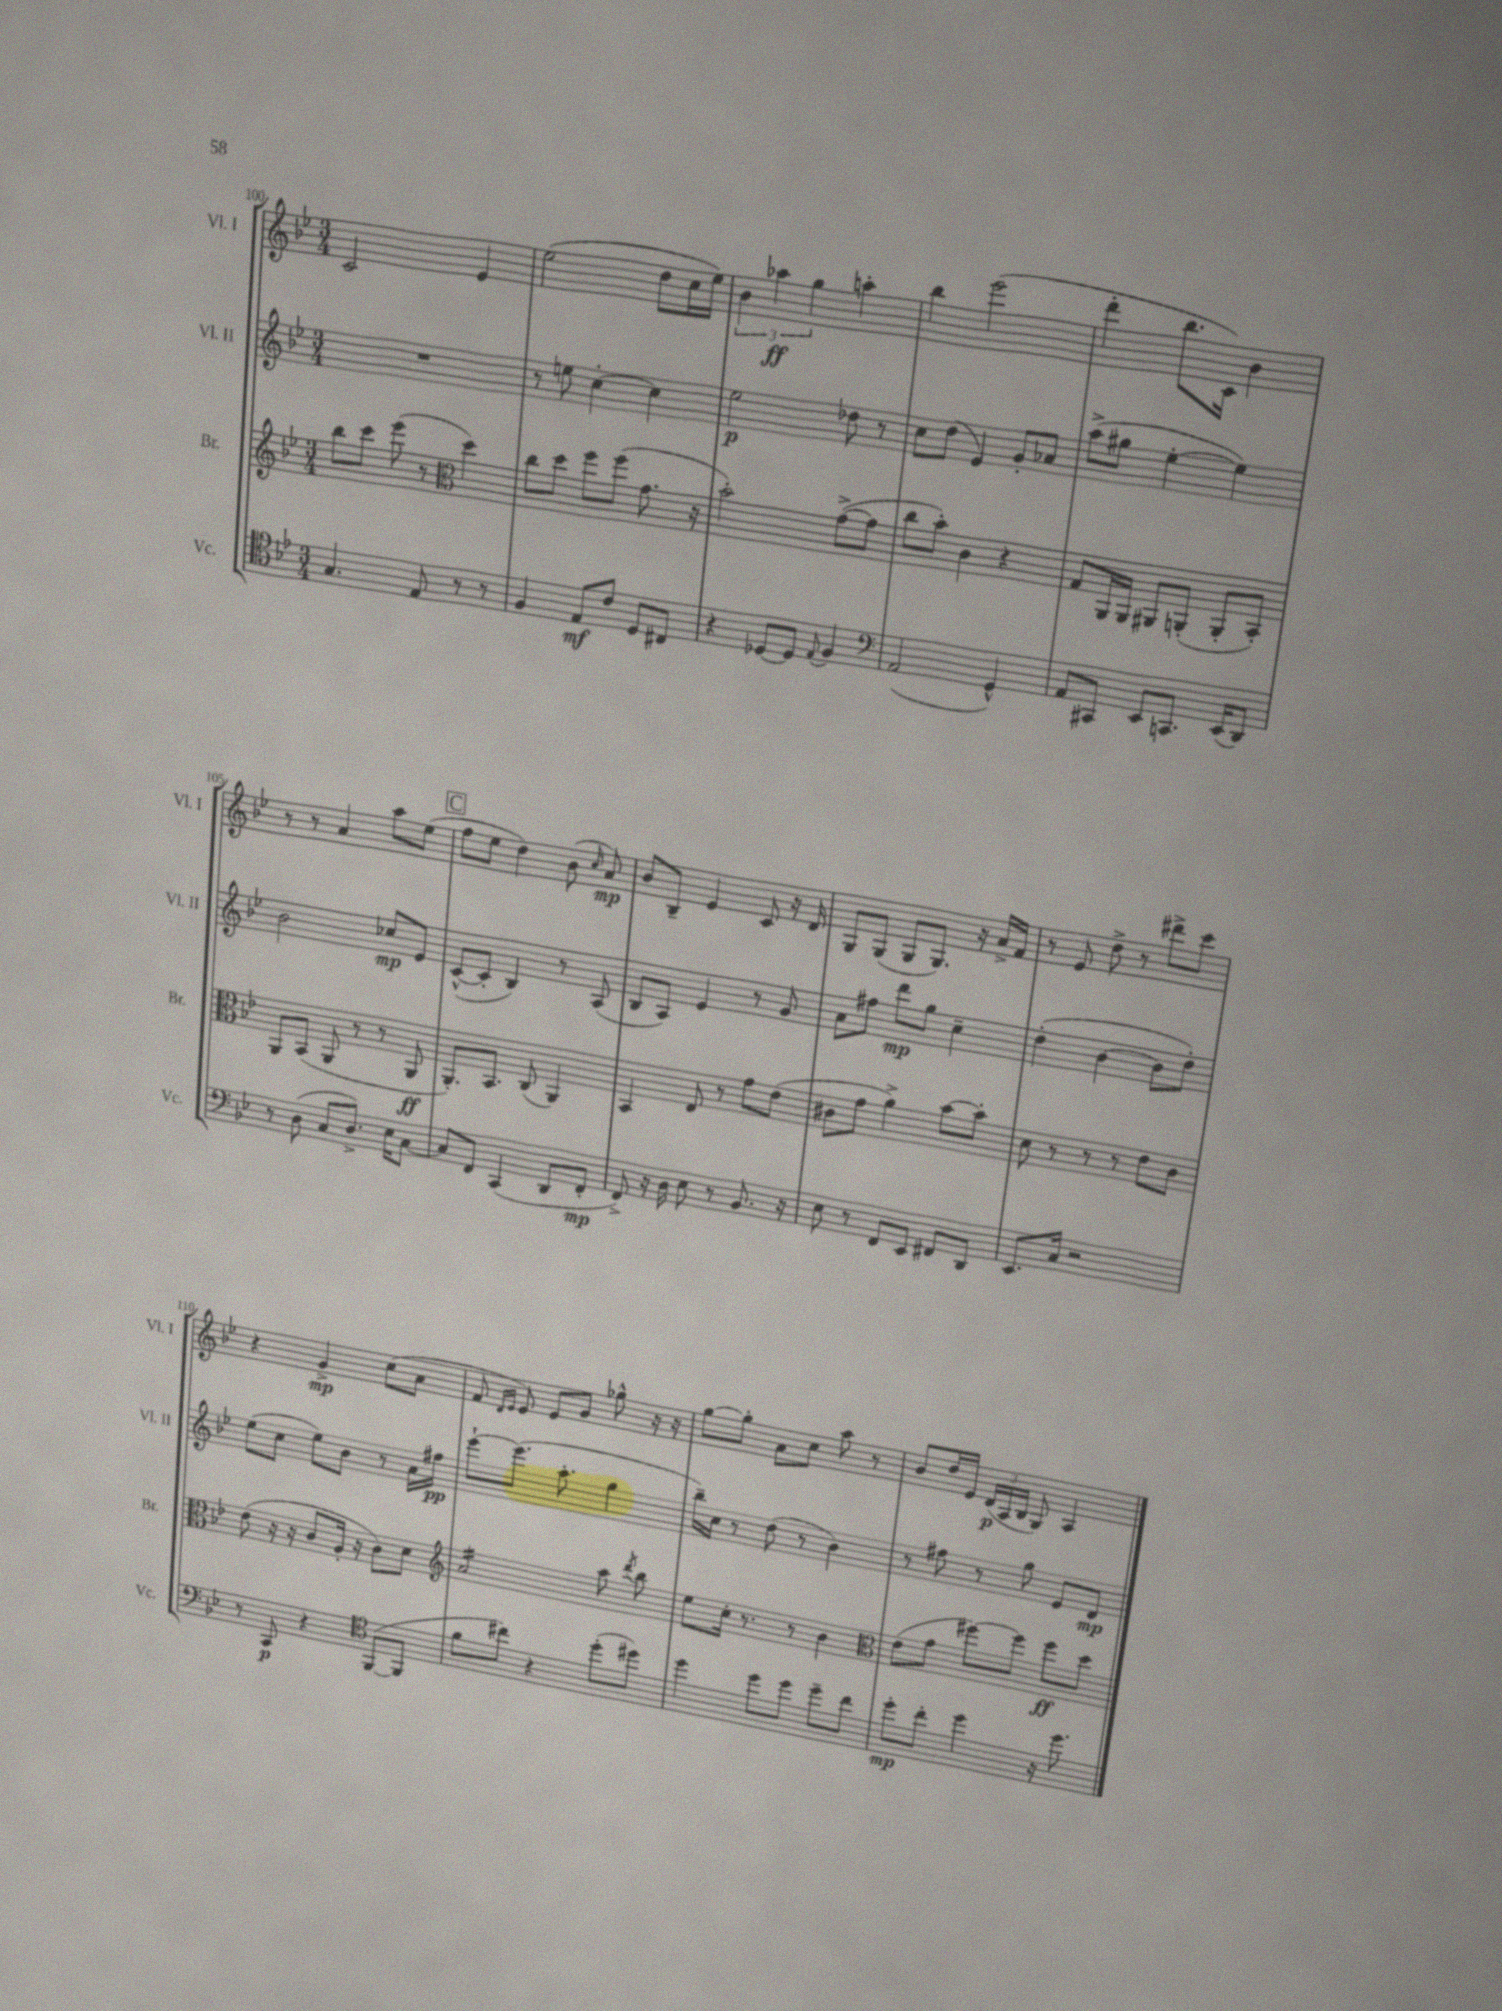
<<
\new StaffGroup <<
\new Staff = "s0" \with { instrumentName = "Vl. I" shortInstrumentName = "Vl. I" } {
    \clef treble \key bes \major \numericTimeSignature \time 3/4
    \autoBeamOff c'2 ees'4 |
    ees''2( d''8[ c''16 ees''16]) |
    \tuplet 3/2 { bes'4 aes''4\ff g''4 } a''4-. |
    bes''4 ees'''2( |
    d'''4-. bes''8.[ c'16]) bes'4 |
    r8 r8 a'4 a''8[ ees''8]( |
    \mark \markup { \box "C" } f''8[ ees''8] d''4) bes'8( \grace { c''16 } a'8\mp) |
    bes'8[ bes8]-- ees'4 c'8 r16 d'16 |
    g8[ g8]( g8[ g8.]) r16 a'16[-> f'16] |
    r8 ees'8 d''8-> r8 dis'''8[-> c'''8] |
    r4 g'4->\mp c''8[( a'8] |
    f'8 \grace { d'16[ ees'16] } ees'8) ees'8[ g'8] ges''8-^ r16 r16 |
    g''8[~ g''8]-. a'8[ c''8] a''8 r8 |
    bes'8[ d''16 ees'16] \tuplet 3/2 { d'16[\p( a16 bes16] } g8) a4 \bar "|." |
}
\new Staff = "s1" \with { instrumentName = "Vl. II" shortInstrumentName = "Vl. II" } {
    \clef treble \key bes \major \numericTimeSignature \time 3/4
    \autoBeamOff R2. |
    r8 e''8 c''4~-. c''4 |
    ees''2\p des''8 r8 |
    c''8[ d''8]( ees'4) g'8[-. aes'8] |
    a''8[->( gis''8] ees''4~-. ees''4) |
    bes'2 ces''8[\mp ees'8] |
    \mark \markup { \box "C" } c'8[~-^( c'8]-. bes4) r8 a8( |
    bes8[ a8]) ees'4 r8 g'8 |
    a'8[ fis''8] d'''8[\mp g''8] c''4-- |
    d''4-.( bes'4~ bes'8[ d''8]-.) |
    ees''8[( c''8] ees''8[) bes'8] r8 a'16[ fis''16]\pp |
    ees'''8[~-! ees'''8.]( a''8.-. g''4 |
    bes''16[--) c''16] r8 d''8( r8 bes'4) |
    r8 fis''8 r8 g''8 ees'8[ d'8]\mp \bar "|." |
}
\new Staff = "s2" \with { instrumentName = "Br." shortInstrumentName = "Br." } {
    \clef treble \key bes \major \numericTimeSignature \time 3/4
    \autoBeamOff bes''8[ c'''8] ees'''8( r8 \clef alto d''4) |
    c''8[ d''8] f''8[ f''8]( g'8. r16 |
    bes'2-.) g'8[~->( g'8] |
    c''8[ bes'8]-.) c'4 r4 |
    g8[ a,16 a,16] ais,8[ a,8]-.( a,8[-. bes,8]-.) |
    a,8[ bes,8]( a,8 r8 r8 a,8\ff |
    \mark \markup { \box "C" } a,8.[-.) bes,8.] c8( a,4) |
    bes,4 ees8 r8 g'8[ ees'8]( |
    cis'8[ g'8] a'4->) bes'8[~ bes'8]-. |
    d'8 r8 r8 r8 ees'8[ c'8] |
    ees'8( r16 r16 c'8[ a16]-. r16 c'8[) d'8] |
    \clef treble a'2:16 a''8 \acciaccatura { d'''8 } bes''8 |
    ees''8[ c''16]-. r8. r8 bes'4 |
    \clef alto ees'8[( g'8] fis''8[~) fis''8] fis''8[\ff d''8] \bar "|." |
}
\new Staff = "s3" \with { instrumentName = "Vc." shortInstrumentName = "Vc." } {
    \clef tenor \key bes \major \numericTimeSignature \time 3/4
    \autoBeamOff g4. ees8 r8 r8 |
    f4 ees8[\mf c'8] d8[ cis8] |
    r4 des8[~ des8] \appoggiatura { ees8 } f4 |
    \clef bass a,2( g,4-^) |
    a,8[ cis,8] ees,8[ c,8.] ees,16[( d,8]) |
    r8 d8( c8[ d8.]->) ees16[ c8]~ |
    \mark \markup { \box "C" } c8[ f,8] c,4( d,8[ f,8]-.\mp |
    f,8->) r16 d16 ees8 r8 bes,8. r16 |
    ees8 r8 f,8[ ees,8] fis,8[ d,8] |
    ees,8.[ c16] r2 |
    r8 c,8\p r4 \clef tenor f,8[~( f,8] |
    f'8[ cis''8]) r4 d''8[-.( dis''8]) |
    d''4 d''8[ d''8] d''8[-- c''8] |
    d''8[-.\mp c''8]-. d''4 r16 d''8. \bar "|." |
}
>>
>>
\layout { \context { \Score currentBarNumber = #100 } }
